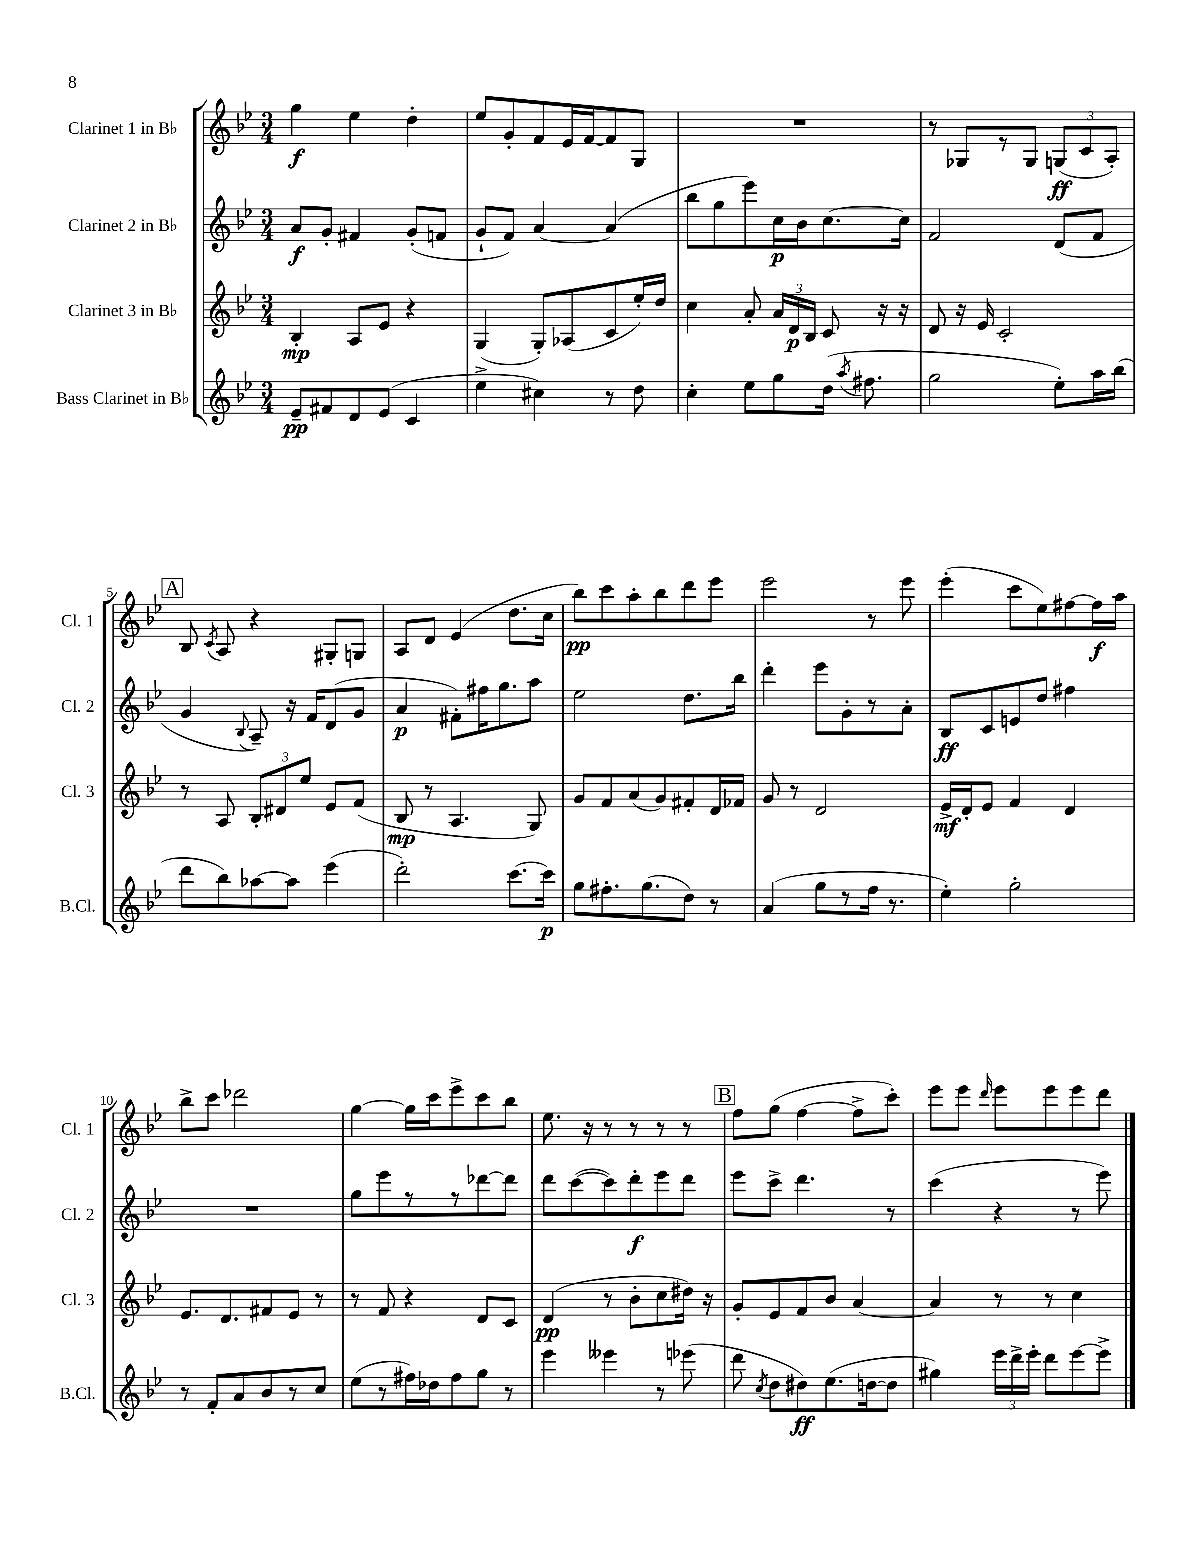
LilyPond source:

<<
\new StaffGroup <<
\new Staff = "s0" \with { instrumentName = "Clarinet 1 in Bb" shortInstrumentName = "Cl. 1" } {
    \clef treble \key bes \major \numericTimeSignature \time 3/4
    \autoBeamOff g''4\f ees''4 d''4-. |
    ees''8[ g'8-. f'8 ees'16 f'16~ f'8 g8] |
    R2. |
    r8 ges8[ r8 ges8] \tuplet 3/2 { g8[\ff( c'8 a8]-.) } |
    \mark \markup { \box "A" } bes8 \acciaccatura { c'8 } a8 r4 gis8[-. g8] |
    a8[ d'8] ees'4( d''8.[ c''16] |
    bes''8[\pp) c'''8 a''8-. bes''8 d'''8 ees'''8] |
    ees'''2 r8 ees'''8 |
    ees'''4-.( c'''8[ ees''8) fis''8~ fis''16\f a''16] |
    bes''8[-> c'''8] des'''2 |
    g''4~ g''16[ c'''16 ees'''8-> c'''8 bes''8] |
    ees''8. r16 r8 r8 r8 r8 |
    \mark \markup { \box "B" } f''8[ g''8]( f''4~ f''8[-> c'''8]-.) |
    ees'''8[ ees'''8] \grace { d'''16 } ees'''8[ ees'''8 ees'''8 d'''8] \bar "|." |
}
\new Staff = "s1" \with { instrumentName = "Clarinet 2 in Bb" shortInstrumentName = "Cl. 2" } {
    \clef treble \key bes \major \numericTimeSignature \time 3/4
    \autoBeamOff a'8[\f g'8]-. fis'4 g'8[-.( f'8] |
    g'8[-! f'8]) a'4~ a'4( |
    bes''8[ g''8 ees'''8) c''16\p bes'16 c''8.~ c''16] |
    f'2 d'8[( f'8] |
    \mark \markup { \box "A" } g'4 \appoggiatura { bes8 } a8--) r16 f'16[ d'8( g'8] |
    a'4\p fis'8[-.) fis''16 g''8. a''8] |
    ees''2 d''8.[ bes''16] |
    d'''4-. ees'''8[ g'8-. r8 a'8]-. |
    bes8[\ff c'8 e'8 d''8] fis''4 |
    R2. |
    g''8[ ees'''8 r8 r8 des'''8~ des'''8] |
    d'''8[ c'''8~( c'''8) d'''8-.\f ees'''8 d'''8] |
    \mark \markup { \box "B" } ees'''8[ c'''8]-> d'''4. r8 |
    c'''4( r4 r8 ees'''8) \bar "|." |
}
\new Staff = "s2" \with { instrumentName = "Clarinet 3 in Bb" shortInstrumentName = "Cl. 3" } {
    \clef treble \key bes \major \numericTimeSignature \time 3/4
    \autoBeamOff bes4-.\mp a8[ ees'8] r4 |
    g4( g8[-.) aes8( c'8 ees''16-.) d''16] |
    c''4 a'8-. \tuplet 3/2 { a'16[ d'16\p bes16] } c'8 r16 r16 |
    d'8 r16 ees'16 c'2-. |
    \mark \markup { \box "A" } r8 a8 \tuplet 3/2 { bes8[-. dis'8 ees''8] } ees'8[ f'8]( |
    bes8\mp r8 a4. g8) |
    g'8[ f'8 a'8( g'8) fis'8-. d'16 fes'16] |
    g'8 r8 d'2 |
    ees'16[->\mf d'16-. ees'8] f'4 d'4 |
    ees'8.[ d'8. fis'8 ees'8] r8 |
    r8 f'8 r4 d'8[ c'8] |
    d'4\pp( r8 bes'8[-. c''8 dis''16]) r16 |
    \mark \markup { \box "B" } g'8[-. ees'8 f'8 bes'8] a'4~ |
    a'4 r8 r8 c''4 \bar "|." |
}
\new Staff = "s3" \with { instrumentName = "Bass Clarinet in Bb" shortInstrumentName = "B.Cl." } {
    \clef treble \key bes \major \numericTimeSignature \time 3/4
    \autoBeamOff ees'8[--\pp fis'8 d'8 ees'8]( c'4 |
    ees''4-> cis''4) r8 d''8 |
    c''4-. ees''8[ g''8 d''16]( \acciaccatura { a''8 } fis''8. |
    g''2 ees''8[-.) a''16 bes''16]( |
    \mark \markup { \box "A" } d'''8[ bes''8) aes''8~ aes''8] ees'''4( |
    d'''2-.) c'''8.[~ c'''16]\p |
    g''8[ fis''8.-. g''8.( d''8]) r8 |
    a'4( g''8[ r8 f''16] r8. |
    ees''4-.) g''2-. |
    r8 f'8[-. a'8 bes'8 r8 c''8] |
    ees''8[( r8 fis''16) des''16 fis''8 g''8] r8 |
    ees'''4 eeses'''4 r8 ees'''8( |
    \mark \markup { \box "B" } d'''8 \acciaccatura { c''8 } d''8[ dis''8\ff) ees''8.( d''16~ d''8] |
    gis''4) \tuplet 3/2 { ees'''16[ d'''16-> ees'''16]-. } d'''8[ ees'''8~ ees'''8]-> \bar "|." |
}
>>
>>
